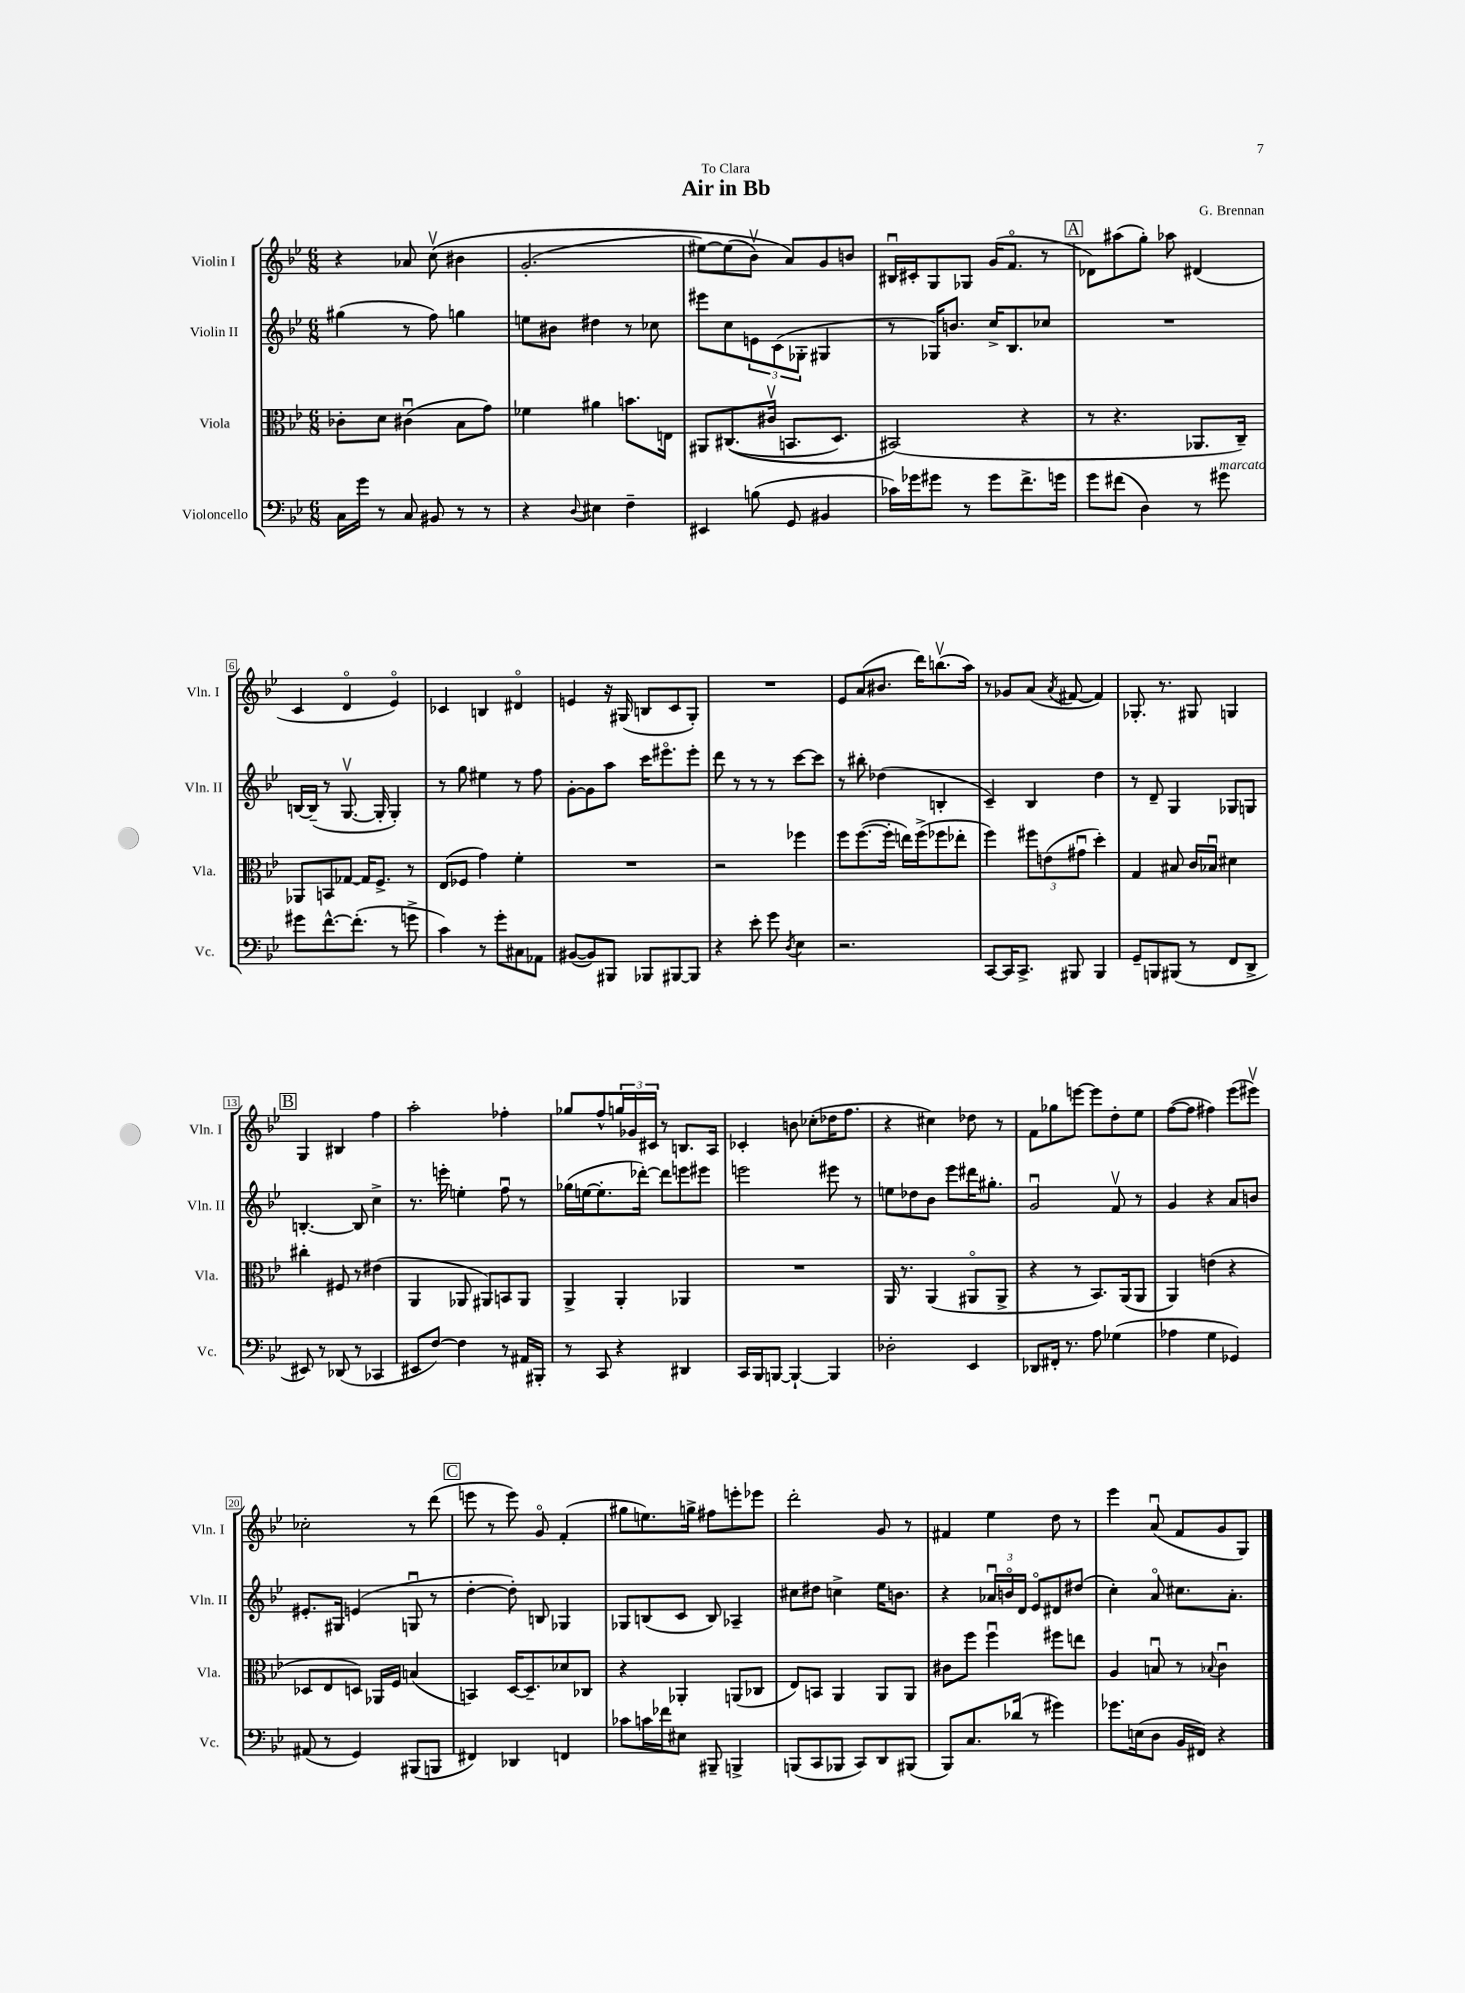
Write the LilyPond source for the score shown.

\header { title = "Air in Bb" composer = "G. Brennan" dedication = "To Clara" }
<<
\new StaffGroup <<
\new Staff = "s0" \with { instrumentName = "Violin I" shortInstrumentName = "Vln. I" } {
    \clef treble \key bes \major \numericTimeSignature \time 6/8
    r4 aes'8 c''8\upbow\( bis'4 |
    g'2.-.( |
    eis''8~) eis''8( bes'8\upbow) a'8\) g'8 b'8 |
    bis16\downbow cis'16-. g8 ges8 g'16( f'8.\flageolet r8 |
    \mark \markup { \box "A" } des'8) ais''8( g''8-.) aes''8 dis'4( |
    c'4 d'4\flageolet ees'4\flageolet) |
    ces'4 b4 dis'4\flageolet |
    e'4 r16 gis16( b8 c'8 gis8-.) |
    R2. |
    ees'8 a'8( bis'8. d'''16) b''8.\upbow( a''16) |
    r8 ges'8 a'8( \acciaccatura { a'8 } fis'8~ fis'4) |
    ges8.-. r8. gis8 g4 |
    \mark \markup { \box "B" } g4 bis4 f''4 |
    a''2-. fes''4-. |
    ges''8 f''8-^ \tuplet 3/2 { g''16 ges'16 cis'16 } r8 b8. a16 |
    ces'4-. b'8 ces''8-.( des''16 f''8. |
    r4 cis''4) des''8 r8 |
    f'8 ges''8 e'''8~ e'''8 d''8-. ees''8 |
    f''8~( f''8 fis''4) ees'''8( eis'''8\upbow) |
    ces''2-. r8 d'''8( |
    \mark \markup { \box "C" } e'''8 r8 e'''8) g'8\flageolet f'4-.( |
    gis''8 e''8.) g''16-> fis''8 e'''8-. ees'''8 |
    d'''2-. g'8 r8 |
    fis'4 ees''4 d''8 r8 |
    ees'''4 a'8\downbow( f'8 g'8 g8) \bar "|." |
}
\new Staff = "s1" \with { instrumentName = "Violin II" shortInstrumentName = "Vln. II" } {
    \clef treble \key bes \major \numericTimeSignature \time 6/8
    gis''4( r8 f''8) g''4 |
    e''8 bis'8 dis''4 r8 ces''8 |
    eis'''8 c''8 \tuplet 3/2 { e'8 c'8( ges8-. } gis4 |
    r8 ges16) b'8. c''16-> bes8. ces''8 |
    \mark \markup { \box "A" } R2. |
    b16~ b16--( r8 g8.~\upbow g16-. g4-.) |
    r8 g''8 eis''4 r8 f''8 |
    g'8~-. g'8 a''8 c'''16 eis'''8.\flageolet eis'''8-. |
    d'''8 r8 r8 r8 c'''8~ c'''8 |
    r8 bis''8-. des''4( b4-. |
    c'4--) bes4 d''4 |
    r8 d'8-- g4 ges8 g8 |
    \mark \markup { \box "B" } b4.~-. b8 c''4-> |
    r8. e'''16-. e''4-. f''8\downbow r8 |
    ges''16( e''16~ e''8.-. des'''16~-.) des'''8 e'''8 eis'''8 |
    e'''2 eis'''8 r8 |
    e''8 des''8 bes'8 ees'''8 dis'''16 gis''8.-. |
    g'2\downbow f'8\upbow r8 |
    g'4 r4 a'8 b'8 |
    eis'8.-. gis16 e'4( g8\downbow r8 |
    \mark \markup { \box "C" } d''4~-. d''8-.) b8 ges4 |
    ges8 b8( c'8 b8) aes4-- |
    cis''8 dis''8 c''4-> ees''16 b'8. |
    r4 \tuplet 3/2 { aes'16\downbow b'16\flageolet d'16 } ees'8\flageolet dis'8 dis''8( |
    c''4-.) a'8\flageolet cis''8. a'8.-. \bar "|." |
}
\new Staff = "s2" \with { instrumentName = "Viola" shortInstrumentName = "Vla." } {
    \clef alto \key bes \major \numericTimeSignature \time 6/8
    ces'8-. d'8 cis'4\downbow( bes8 g'8) |
    fes'4 ais'4 b'8. e16 |
    ais,8 cis8.(\( cis'16\upbow b,8. d8.) |
    bis,2(\) r4 |
    \mark \markup { \box "A" } r8 r4. aes,8. c16--) |
    aes,8 b,8 ges8~ ges16 f8.-> r8 |
    ees8( fes8 g'4) f'4-. |
    R2. |
    r2 fes''4 |
    f''8 f''8.~( f''16-. e''16) f''16->( fes''8 ees''8-. |
    f''4) \tuplet 3/2 { fis''8 e'8( gis'8\downbow } d''4-.) |
    g4 bis8 c'16 bes16\downbow dis'4 |
    \mark \markup { \box "B" } cis''4-. fis8 r8 eis'4( |
    a,4 aes,8 ais,8) b,8 ais,8 |
    a,4-> a,4-. aes,4 |
    R2. |
    a,16 r8. a,4( ais,8\flageolet ais,8-> |
    r4 r8 bes,8.) a,16( a,8 |
    a,4) e'4( r4 |
    des8 ees8 d8) aes,16 f16 b4( |
    \mark \markup { \box "C" } b,4) d16~ d8.-- des'8 ces8 |
    r4 aes,4-. a,8( ces8 |
    ees8) b,8 a,4 a,8 a,8 |
    cis'8 f''8 f''4\downbow fis''8 e''8 |
    a4 b8\downbow r8 \appoggiatura { bes8 } c'4\downbow \bar "|." |
}
\new Staff = "s3" \with { instrumentName = "Violoncello" shortInstrumentName = "Vc." } {
    \clef bass \key bes \major \numericTimeSignature \time 6/8
    c16 g'16 r8 c8 bis,8 r8 r8 |
    r4 \appoggiatura { d8 } eis4 f4-- |
    eis,4 b8( g,8 bis,4 |
    ces'16) ges'16 gis'8 r8 gis'8 f'8.-> g'16 |
    \mark \markup { \box "A" } g'8 fis'8( d4) r8 gis'8^\markup { \italic "marcato" } |
    gis'8 f'8.~-^ f'8.-.( r8 g'8-> |
    c'4) r8 g'8-. cis8 aes,8 |
    bis,8~( bis,8) bis,,8 bes,,8 bis,,8~ bis,,8 |
    r4 ees'8-. g'8 \acciaccatura { d8 } ees4 |
    r2. |
    c,8~ c,16 c,8.-> bis,,8 bis,,4 |
    g,8-- b,,8 bis,,8( r8 f,8 d,8-> |
    \mark \markup { \box "B" } eis,8) r8 des,8( r8 ces,4 |
    eis,8 f8~) f4 r8 ais,16 bis,,16-. |
    r8 c,8 r4 dis,4 |
    c,16 bes,,16 b,,8~ b,,4~-! b,,4 |
    des2-. ees,4 |
    des,8 fis,16-. r8. a8 ges4( |
    aes4 g4 ges,4) |
    ais,8( r8 g,4) bis,,8( b,,8 |
    \mark \markup { \box "C" } fis,4) des,4 f,4 |
    ces'8 c'16 fes'16 eis8 bis,,8-- b,,4-> |
    b,,8( c,8 bes,,8 c,8) d,8 bis,,8( |
    bes,,8) c8. des'16( r8 gis'4) |
    ges'8. e16( d8 bes,16 fis,16) r4 \bar "|." |
}
>>
>>
\layout { \context { \Score \override BarNumber.stencil = #(make-stencil-boxer 0.1 0.3 ly:text-interface::print) } }
